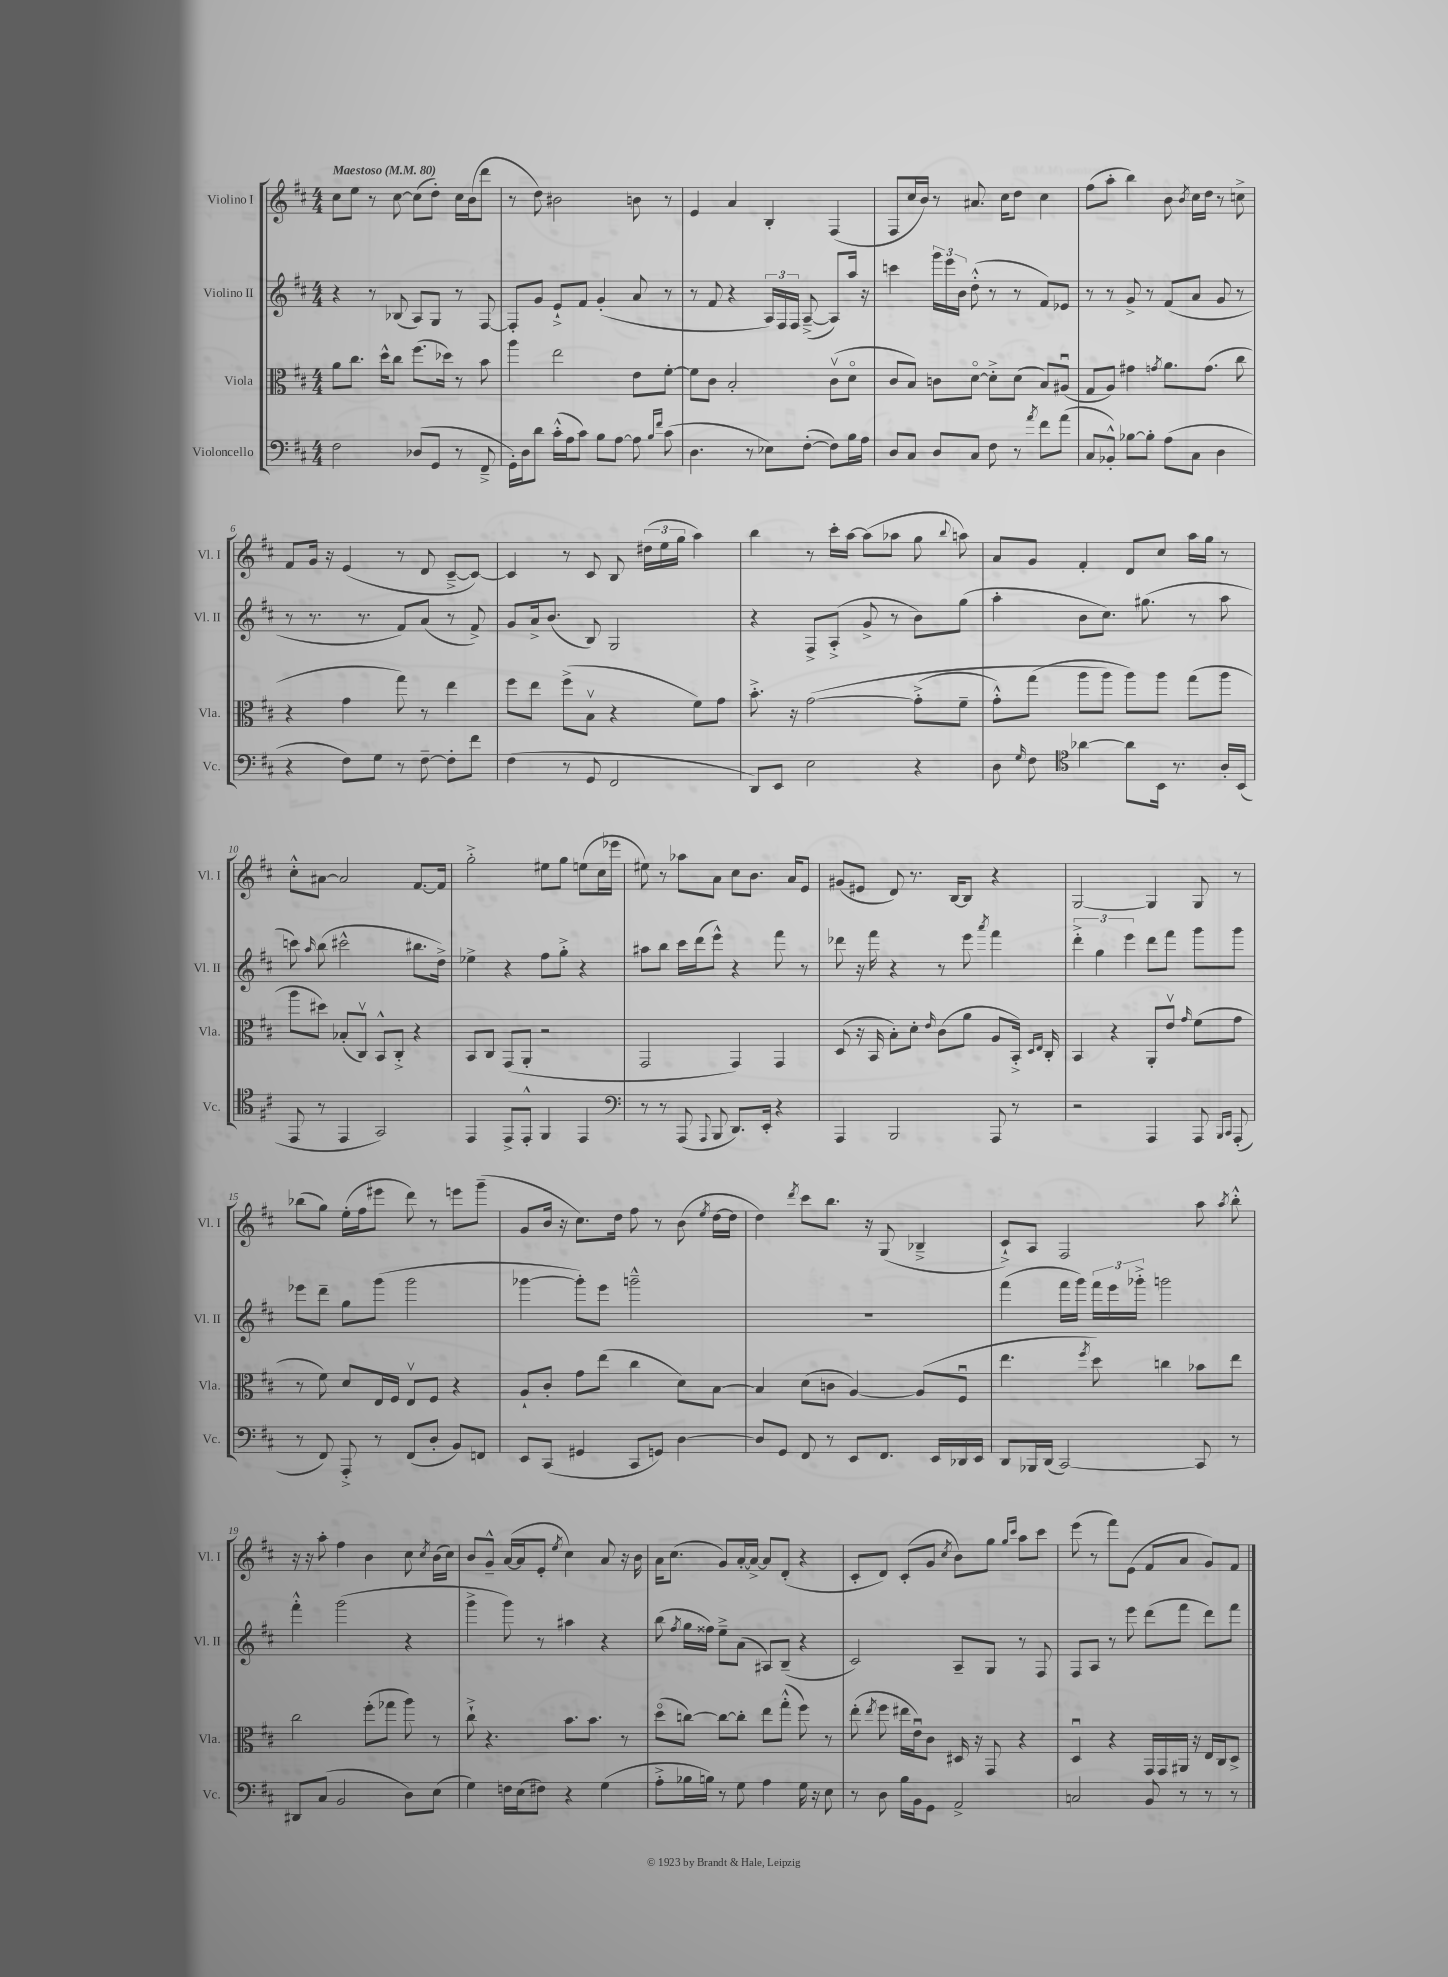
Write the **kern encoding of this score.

**kern	**kern	**kern	**kern
*staff4	*staff3	*staff2	*staff1
*clefF4	*clefC3	*clefG2	*clefG2
*k[f#c#]	*k[f#c#]	*k[f#c#]	*k[f#c#]
*M4/4	*M4/4	*M4/4	*M4/4
*MM80	*MM80	*MM80	*MM80
2F#	8a	4r	8cc#
.	8.cc#	.	8ee
.	.	8r	8r
.	16dd^^	.	.
.	8cc#	(8B-	[8cc#
(8D-	(8.ff#	8A)	(8cc#]
8GG	.	8G	8dd')
.	16dd-)	.	.
8r	8r	8r	16cc#
.	.	.	(16b
8FF#~^	8b	[8F#	8ddd
=	=	=	=
16GG')	4aa	8F#']	8r
16D	.	.	.
8d	.	8g	8dd)
(16c#'^^	2ee	8e`^	2b#
16A	.	.	.
8c#)	.	8f#	.
8B	.	(4g'	.
[8A	.	.	.
8A]	8e	8a	8b
16qqB	.	.	.
16qqf#	.	.	.
(8c#	[8f#'	8r	8r
=	=	=	=
4.D	8f#]	8r	4e
.	8c#	8f#	.
.	2B'	4r	4a
8r	.	.	.
8E-)	.	24A)	4B'
.	.	24F#	.
.	.	24F#	.
([8F#'	.	([8A~^	.
8F#])	(8c#v	8A])	(4F#
16B	8do	16aa	.
16A	.	16r	.
=	=	=	=
8D	8c#	4ccc	8F#
8C#	8B)	.	16cc#
.	.	.	16b)
8D	8c	24ggg	8r
.	.	24eee	.
.	.	24b	.
8C#	[8do	(8dd'^^	8.a#
8F#	8d'^]	8r	.
.	.	.	16cc#
8r	(8d	8r	8dd
8qa	.	.	.
8f#	8B)	8f#)	4cc#
(8a	(8A#u	8e-	.
=	=	=	=
8C#	8G	8r	(8ff#
8BB-'^^)	8A)	8r	8aa'
[8B-	4g#	8g^	4bb)
8B-']	.	8r	.
.	8qg	.	.
(8A	8.a	(8f#	8b
.	.	.	8qb
8C#	.	8a	16cc#
.	(8.g	.	16dd
4D	.	8g	8r
.	8cc#	8r	8cc^
=	=	=	=
4r	4r	8r	8f#
.	.	8.r	16g
.	.	.	16r
8F#)	4g	.	(4e
.	.	8.r	.
8G	.	.	.
8r	8gg)	8f#)	8r
[8F#~	8r	(8a	8d
8F#']	4ee	8r	[8c#~^
8f#	.	8f#^)	8c#_)
=	=	=	=
(4F#	8ff#	8g	4c#]
.	8ee	16a^	.
.	.	(8.b	.
8r	(8ff#^	.	8r
8GG	8Bv	8B)	8c#
2FF#	4r	2G	8B
.	.	.	(24dd#
.	.	.	24ee
.	.	.	24gg
.	8f#)	.	4aa)
.	8g	.	.
=	=	=	=
8DD)	8.b'^	4r	4bb
8EE	.	.	.
.	16r	.	.
2E	&([2g	8F#^	8r
.	.	(8A'^	16ccc#'
.	.	.	[16aa
.	.	8g^	(8aa]
.	.	8r	8aa-
4r	(8g'^]	8b)	8gg
.	.	.	8qqbb
.	8f#~	(8gg	8aa)
=	=	=	=
8D	8g'^^)	4aa'	8a
16qqG	.	.	.
8F#	(8gg	.	8g
*clefC4	*	*	*
[4a-	8aa	8b	4f#'
.	8aa&)	8.cc#)	.
8a-]	8aa)	.	8d
.	.	(8.gg#	.
16BB	8aa	.	8cc#
8.r	.	.	.
.	(8gg	8r	16aa
.	.	.	16gg
16A'	8aa	8aa	8r
(16BB	.	.	.
=	=	=	=
8EE	8aa	8ccc)	8cc#'^^
.	.	16qqaa	.
8r	8dd#)	(8bb	[8a#
4EE	(8B-'	2ccc#^^	2a#]
.	8C#v)	.	.
2GG)	8BB^^	.	.
.	8C#'^	.	.
.	4r	8.bb#	[8.f#
.	.	16dd^)	16f#]
=	=	=	=
4EE	8BB	4ee-^	2gg'^
.	8C#	.	.
8EE^	(8GG	4r	.
8EE'^^	8AA'	.	.
4FF#	2r	8ff#	8ee#
.	.	8gg'^	8gg
4EE	.	4r	(8ee
.	.	.	16cc#
.	.	.	16eee-
=	=	=	=
*clefF4	*	*	*
8r	2GG	8aa#	8ee#)
8r	.	8bb	8r
(8AAA	.	16ccc#	8aa-
.	.	(16ddd	.
8qqAAA	.	.	.
8BBB	.	8eee^^)	8a
8.DD)	4GG)	4r	8cc#
.	.	.	8.b
16EE'	.	.	.
4r	4GG	8fff#	.
.	.	.	16a
.	.	8r	8e
=	=	=	=
4AAA	(8D	8ddd-	(8g#
.	16r	16r	8e#
.	16BB	16fff#	.
2BBB	8B')	4r	8d)
.	8d'	.	8.r
.	16qqe	.	.
.	(8c#	8r	.
.	.	.	[16B
.	8a	8eee	8B]
.	.	8qaaa	.
8AAA	8A	4fff#	4r
8r	16BB'^)	.	.
.	16qqD	.	.
.	16qqE	.	.
.	16C#'	.	.
=	=	=	=
2r	4BB	6ddd'^	[2G
.	.	6gg	.
.	4r	.	.
.	.	6eee	.
4AAA	8AA'	8ddd	4G]
.	8ev	8fff#	.
.	16qqg	.	.
8AAA	(8f#	8ggg	8G
16qqBBB	.	.	.
16qqCC#	.	.	.
(8AAA'	8g	8ggg	8r
=	=	=	=
8r	8r	8eee-	(8bb-
8FF#)	8f#)	8ddd~	8gg)
8AAA'^	8d	8gg	(16ee'
.	.	.	16ff#
8r	16E	(8ggg	8eee#
.	16F#	.	.
(8FF#	8Ev	2ggg	8ddd)
8D'	8F#	.	8r
8BB)	4r	.	8eee
8FF	.	.	(8ggg~
=	=	=	=
8EE	8A`	[4ggg-	8g
(8CC#	8c#'	.	16b
.	.	.	16r
4GG#	8g	8ggg-'])	8.cc#)
.	(8ee	8eee	.
.	.	.	16dd
8CC#	4cc#	2ggg~^^	8ff#
8GG)	.	.	8r
[4D	8d)	.	(8b
.	.	.	8qee
.	[8B	.	[16dd
.	.	.	16dd]
=	=	=	=
8D]	4B]	1r	4dd)
8GG	.	.	.
.	.	.	8qddd
8FF#	(8d	.	8ccc#
8r	8c	.	8.bb
8EE	[4A)	.	.
.	.	.	16r
8.FF#	.	.	(8G
.	(8A]	.	4B-~^
16EE	.	.	.
16DD-	8F#u	.	.
16EE	.	.	.
=	=	=	=
8DD	4.ee	(4fff#	8c#`^)
16BBB-	.	.	8A
(16DD	.	.	.
[2CC#)	.	16fff#	2F#
.	.	16ggg)	.
.	8qff#	.	.
.	8dd)	24fff#	.
.	.	24eee	.
.	.	24ggg-'^	.
.	4cc	2ggg	.
8CC#]	8b-	.	8aa
.	.	.	8qaa
8r	8ee	.	8bb'^^
=	=	=	=
8DD#	2cc#	4fff#'^^	16r
.	.	.	16r
(8C#	.	.	8aa'
2BB	.	(2ggg	4ff#
.	(8ff#'	.	4b
.	8gg-	.	.
8D)	8aa)	4r	8cc#
.	.	.	8qcc#
(8E	8r	.	(16b
.	.	.	16cc#)
=	=	=	=
4G)	8cc#`^	4ggg^	8b
.	4.r	.	8g~^^
16F	.	8ggg)	([16a
(16E	.	.	16a]
8F#)	.	8r	8e'
.	.	.	8qee
4r	8.b	4aa#	4cc#)
.	8.b	.	.
(4G	.	4r	8a
.	8r	.	16r
.	.	.	16b
=	=	=	=
8A'^	(8ddo	(8bb	16a
.	.	.	(8.cc#
.	.	8qff#	.
16B-	[8cc)	16gg	.
16B)	.	16ff##)	.
8r	8cc_	8ee~^	8g)
8G	8cc']	(8a	[16a'
.	.	.	16a^_
4A	8ee	8A#)	8a]
.	(8gg'^^	(8B~	(8d'
16G	8ff#)	4r	4r
16r	.	.	.
8E	8r	.	.
=	=	=	=
8r	(8ee'	2c#)	8c#'
.	8qee	.	.
8D	8ff#	.	8d)
16B	16ee#	.	(8c#'
16BB	16eu)	.	.
8GG	8c#	.	8g
.	.	.	8qcc#
2AA^	16D#	8A~	8b)
.	16r	.	.
.	8GG	8G	8gg
.	.	.	16qqgg
.	.	.	16qqccc#
.	4r	8r	8aa
.	.	8F#	8ccc#
=	=	=	=
2C	4Du	8F#	(8eee
.	.	8A	8r
.	4r	8r	8fff#)
.	.	8eee	(8e
8BB	16GG	(8ddd	8f#
.	16GG	.	.
8r	16AA#	8fff#	8a
.	16r	.	.
8r	16E	8ddd)	8g)
.	16C#	.	.
8r	8D^	8fff#	8f#
==	==	==	==
*-	*-	*-	*-
